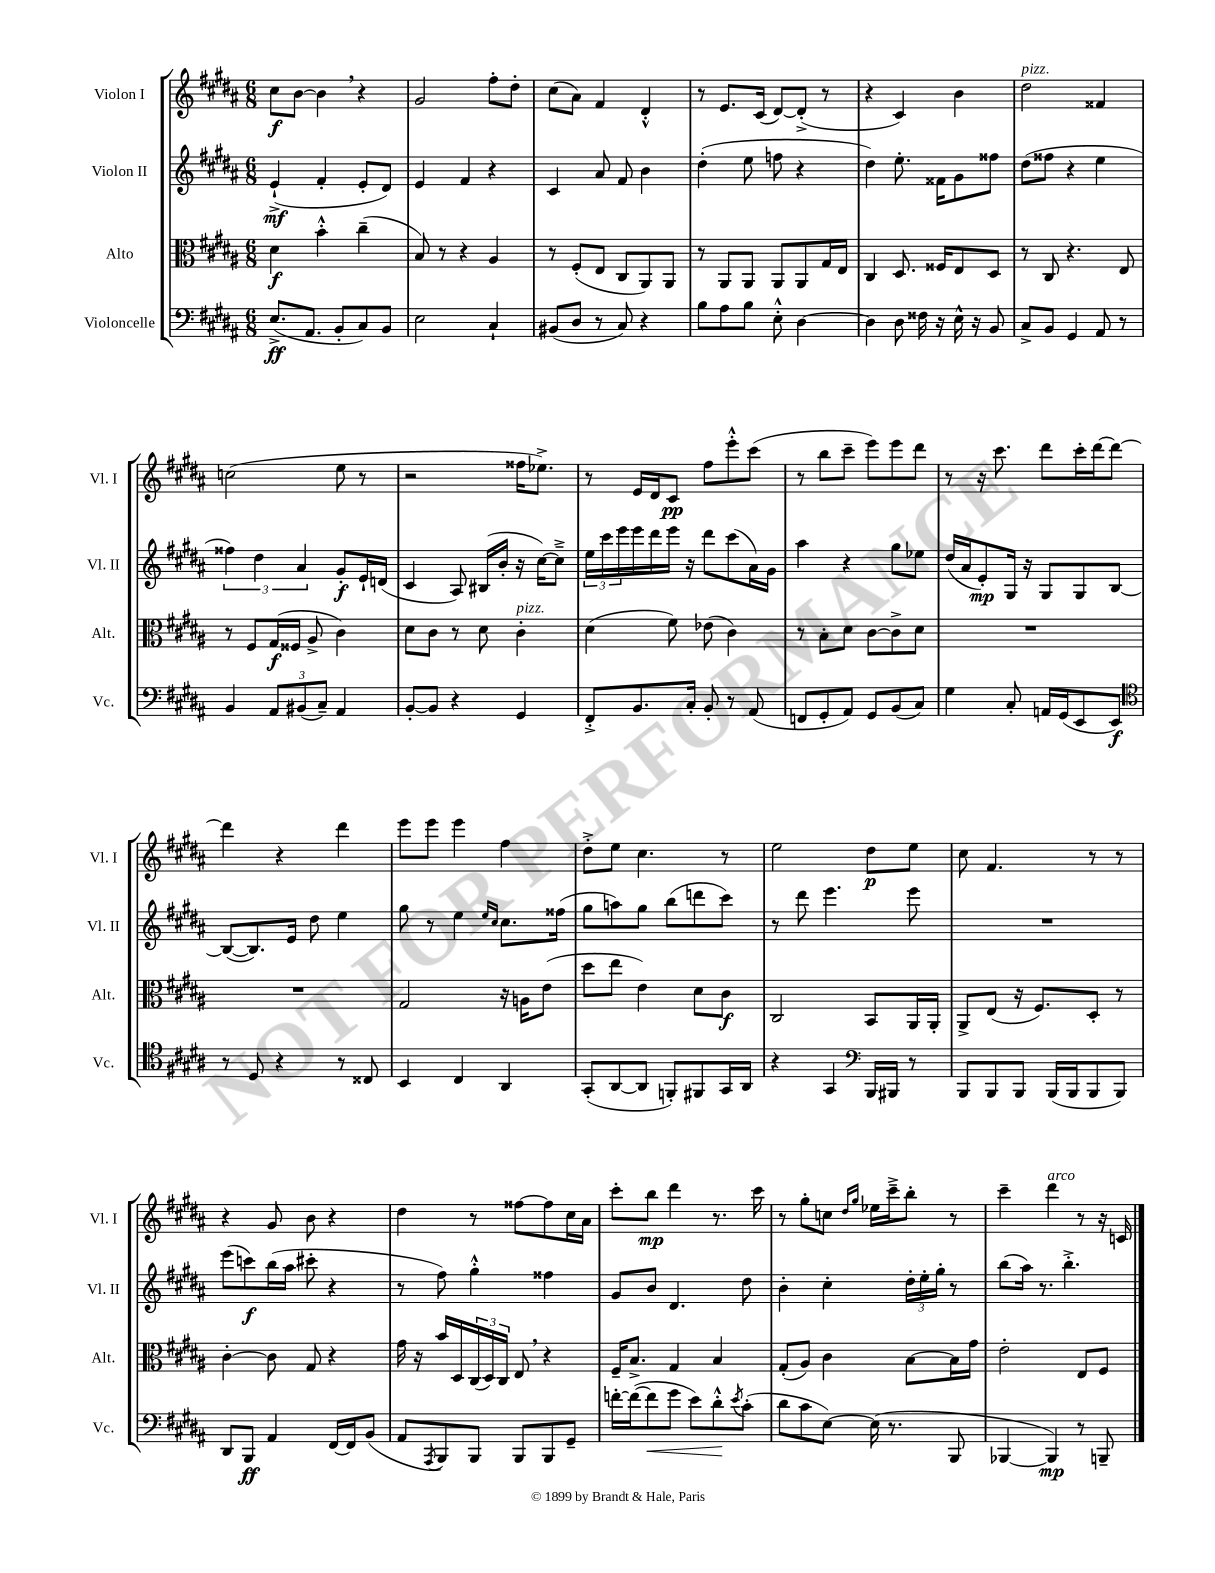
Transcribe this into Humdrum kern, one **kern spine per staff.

**kern	**kern	**kern	**kern
*staff4	*staff3	*staff2	*staff1
*clefF4	*clefC3	*clefG2	*clefG2
*k[f#c#g#d#a#]	*k[f#c#g#d#a#]	*k[f#c#g#d#a#]	*k[f#c#g#d#a#]
*M6/8	*M6/8	*M6/8	*M6/8
(8.E^	4d#	(4e`^	8cc#
.	.	.	[8b
8.AA#	.	.	.
.	4b'^^	4f#'	4b]
8BB'	.	.	.
8C#)	(4cc#~	8e'	4r
8BB	.	8d#)	.
=	=	=	=
2E	8B)	4e	2g#
.	8r	.	.
.	4r	4f#	.
4C#`	4A#	4r	8ff#'
.	.	.	8dd#'
=	=	=	=
(8BB#	8r	4c#	(8cc#
8D#	(8F#'	.	8a#)
8r	8E	8a#	4f#
8C#)	8C#	8f#	.
4r	8AA#)	4b	4d#'^^
.	8AA#	.	.
=	=	=	=
8B	8r	(4dd#'	8r
8A#	8AA#	.	8.e
8B	8AA#	8ee	.
.	.	.	(16c#
8E'^^	8AA#	8ff	[8d#)
[4D#	8AA#	4r	(8d#'^]
.	16G#	.	8r
.	16E	.	.
=	=	=	=
4D#]	4C#	4dd#)	4r
8D#	8.D#	8.ee'	4c#)
16F##	.	.	.
16r	16F##	16f##	.
16E^^	8E	8g#	4b
16r	.	.	.
8BB	8D#	8ff##	.
=	=	=	=
8C#^	8r	(8dd#	2dd#
8BB	8C#	8ff##	.
4GG#	4.r	4r	.
8AA#	.	4ee	4f##
8r	8E	.	.
=	=	=	=
4BB	8r	6ff##)	(2cc
.	8F#	.	.
.	.	6dd#	.
12AA#	(16G#	.	.
.	16F##	.	.
(12BB#	.	6a#	.
.	8A#^	.	.
12C#~)	.	.	.
4AA#	4c#)	8g#'	8ee
.	.	16e`	8r
.	.	(16d	.
=	=	=	=
[8BB'	8d#	4c#	2r
8BB]	8c#	.	.
4r	8r	8A#)	.
.	8d#	(16B#	.
.	.	16b'	.
4GG#	4c#'	16r	16ff##
.	.	[16cc#)	8.ee-^)
.	.	8cc#~^]	.
=	=	=	=
8FF#'^	(4d#	24ee	8r
.	.	24ccc#	.
.	.	24eee	.
8.BB	.	16eee	16e
.	.	16ddd#	16d#
.	8f#)	16eee	8c#
16C#'	.	16r	.
8BB'	(8e-	8ddd#	8ff#
8r	4c#)	(8ccc#	8eee'^^
(8AA#	.	16a#)	(8ccc#
.	.	16g#	.
=	=	=	=
8FF	8r	4aa#	8r
8GG#'	8B'	.	8bb
8AA#)	8d#	4r	8ccc#~
8GG#	[8c#	.	8eee)
(8BB	8c#^]	8gg#	8eee
8C#)	8d#	8ee-	8ddd#
=	=	=	=
4G#	2.r	(16dd#	8r
.	.	16a#	.
.	.	8e')	16r
.	.	.	8.ccc#
8C#'	.	16G#	.
.	.	16r	.
16AA	.	8G#	8ddd#
(16GG#	.	.	.
8EE	.	8G#	16ccc#'
.	.	.	[16ddd#
8EE)	.	[8B	8ddd#_
=	=	=	=
*clefC4	*	*	*
8r	2.r	(8B_	4ddd#]
8D#	.	8.B])	.
4r	.	.	4r
.	.	16e	.
.	.	8dd#	.
8r	.	4ee	4ddd#
8C##	.	.	.
=	=	=	=
4BB	2G#	8gg#	8eee
.	.	8r	8eee
4C#	.	4ee	4eee
.	.	16qqee	.
.	.	16qqcc#	.
4AA#	16r	8.cc#	4ff#
.	16A	.	.
.	(8e	.	.
.	.	(16ff##	.
=	=	=	=
(8GG#'	8dd#	8gg#	8dd#'^
[8AA#	8ee	8aa)	8ee
8AA#]	4e)	8gg#	4.cc#
8FF')	.	(8bb	.
8FF#	8d#	8ddd	.
16GG#	8c#	8ccc#)	8r
16AA#	.	.	.
=	=	=	=
4r	2C#	8r	2ee
.	.	8ddd#	.
4GG#	.	4.eee	.
*clefF4	*	*	*
16BBB	8BB	.	8dd#
16BBB#	.	.	.
8r	16AA#	8eee	8ee
.	16AA#'	.	.
=	=	=	=
8BBB	8AA#^	2.r	8cc#
8BBB	(8E	.	4.f#
8BBB	16r	.	.
.	8.F#)	.	.
(16BBB	.	.	.
16BBB	.	.	.
8BBB	8D#'	.	8r
8BBB)	8r	.	8r
=	=	=	=
8DD#	[4c#'	(8eee	4r
8BBB	.	8ccc)	.
4AA#	8c#]	(16bb	8g#
.	.	16aa#	.
.	8G#	8ccc#'	8b
[16FF#	4r	4r	4r
16FF#]	.	.	.
(8BB	.	.	.
=	=	=	=
8AA#	16g#	8r	4dd#
.	16r	.	.
8qAAA#	.	.	.
8BBB)	16b	8ff#)	.
.	16D#	.	.
8BBB	(24C#	4gg#'^^	8r
.	24D#)	.	.
.	24C#	.	.
8BBB	8E	.	[8ff##
8BBB	4r	4ff##	8ff##]
8GG#~	.	.	16cc#
.	.	.	16a#
=	=	=	=
[16f'	16F#~	8g#	8ccc#'
(16f_	8.B^	.	.
8f]	.	8b	8bb
8g#	4G#	4.d#	4ddd#
8e)	.	.	.
8d#'^^	4B	.	8.r
8qe	.	.	.
(8c#'	.	8dd#	.
.	.	.	16ccc#
=	=	=	=
8d#	(8G#'	4b'	8r
8c#	8A#)	.	8gg#'
[8E)	4c#	4cc#'	8cc
.	.	.	16qqdd#
.	.	.	16qqgg#
(16E]	.	.	16ee-
8.r	.	.	16ccc#~^
.	[8B	24dd#'	8bb'
.	.	24ee'	.
.	.	24gg#'	.
8BBB	16B]	8r	8r
.	16g#	.	.
=	=	=	=
[4BBB-	2e'	(8bb	4ccc#~
.	.	16aa#)	.
.	.	8.r	.
4BBB-])	.	.	4ddd#
.	.	4.bb'^	.
8r	8E	.	8r
8BBB~	8F#	.	16r
.	.	.	16c
==	==	==	==
*-	*-	*-	*-
